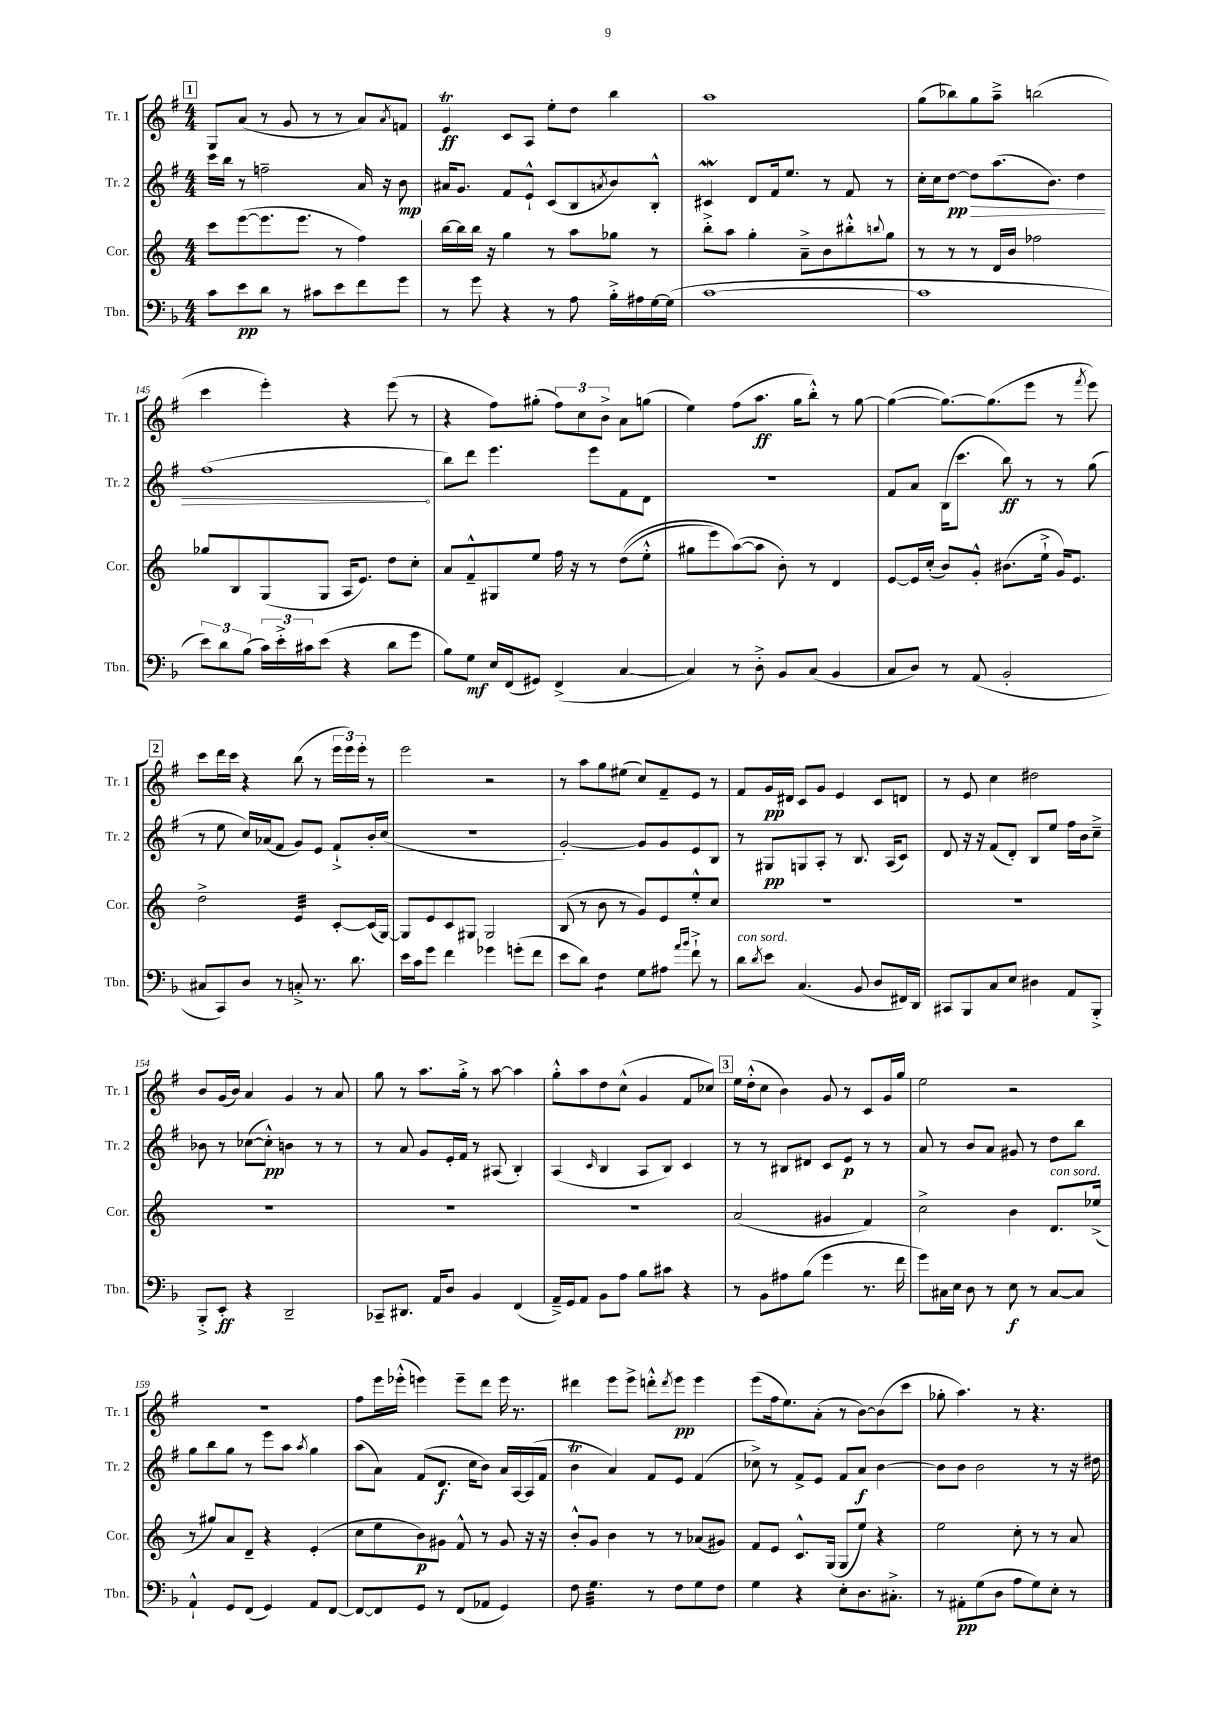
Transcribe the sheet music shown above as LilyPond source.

<<
\new StaffGroup <<
\new Staff = "s0" \with { instrumentName = "Tr. 1" shortInstrumentName = "Tr. 1" } {
    \clef treble \key g \major \numericTimeSignature \time 4/4
    \mark \markup { \box "1" } g8 a'8( r8 g'8 r8 r8 a'8) \acciaccatura { a'8 } f'8 |
    e'4\trill\ff c'8 a8 e''8-. d''8 b''4 |
    a''1 |
    g''8( bes''8) g''8 a''8---> b''2( |
    c'''4 e'''4-.) r4 e'''8( r8 |
    r4 fis''8) gis''8-.( \tuplet 3/2 { fis''8) c''8 b'8-> } a'8 g''8( |
    e''4) fis''8( a''8.\ff g''16 b''8-.-^) r8 g''8~ |
    g''4~( g''8.~) g''8.( e'''8 r8 \acciaccatura { fis'''8 } e'''8) |
    \mark \markup { \box "2" } c'''8 d'''16 c'''16 r4 b''8( r8 \tuplet 3/2 { e'''16 e'''16) e'''16-. } r8 |
    e'''2 r2 |
    r8 a''8 g''8 eis''8( c''8) fis'8-- e'8 r8 |
    fis'8 g'16\pp dis'16 c'8 g'8 e'4 c'8 d'8 |
    r8 e'8 c''4 dis''2 |
    b'8 g'16( b'16) a'4 g'4 r8 a'8 |
    g''8 r8 a''8. g''16-.-> r8 a''8~ a''4 |
    g''8-.-^ a''8 d''8 c''8-^( g'4 fis'8 ces''8) |
    \mark \markup { \box "3" } e''16 d''16-.-^( c''8 b'4) g'8 r8 c'8 g'16 g''16 |
    e''2 r2 |
    r1 |
    fis''8 e'''16 ees'''16-.-^( e'''4) e'''8-- d'''8 e'''16 r8. |
    dis'''4 e'''8 e'''8-> d'''8-.-^ \acciaccatura { d'''8 } e'''8\pp e'''4 |
    e'''8( fis''16 e''8.) a'8-.( r8 b'8~) b'8( c'''8 |
    ges''8-. a''4.) r8 r4. \bar "|." |
}
\new Staff = "s1" \with { instrumentName = "Tr. 2" shortInstrumentName = "Tr. 2" } {
    \clef treble \key g \major \numericTimeSignature \time 4/4
    \mark \markup { \box "1" } c'''16 b''16 r8 f''2-- a'16 r16 b'8\mp |
    ais'16 g'8. fis'8 e'8-!-^ c'8( b8 \acciaccatura { a'8 } b'8) b8-.-^ |
    cis'4\mordent d'8 fis'16 e''8. r8 fis'8 r8 |
    c''16-. c''16 d''8~\pp \once \override Hairpin.circled-tip = ##t d''8\> a''8.( b'8.) d''4 |
    fis''1\!( |
    b''8) d'''8 e'''4. e'''8 fis'8 d'8 |
    r1 |
    fis'8 a'8 b16( c'''8. b''8\ff) r8 r8 g''8( |
    \mark \markup { \box "2" } r8 e''8 c''16) aes'16( fis'8 g'8) e'8 fis'8-!-> b'16-. c''16( |
    R1 |
    g'2~-.) g'8 g'8 e'8 b8 |
    r8 gis8\pp g8 a8-. r8 b8. a16( c'8) |
    d'8 r16 r16 fis'8( d'8-.) b8 e''8 fis''16 b'16 c''8---> |
    bes'8 r8 ces''8~( ces''8-.-^\pp) b'4 r8 r8 |
    r8 a'8 g'8 e'16-. fis'16 r8 ais8( b4-.) |
    a4( \grace { c'16 } b4 a8 b8) c'4 |
    \mark \markup { \box "3" } r8 r8 bis8 dis'8 c'8 e'8\p r8 r8 |
    a'8 r8 b'8 a'8 gis'8 r8 d''8 b''8 |
    g''8 b''8 g''8 r8 e'''8 a''8 \acciaccatura { a''8 } g''4 |
    a''8( a'8) fis'8( d'8.\f c''16 b'8) a'16 a16~ a16( fis'16 |
    b'4\trill a'4) fis'8 e'8 fis'4( |
    ces''8->) r8 fis'8-> e'8 fis'8 a'8\f b'4~ |
    b'8 b'8 b'2 r8 r16 dis''16 \bar "|." |
}
\new Staff = "s2" \with { instrumentName = "Cor." shortInstrumentName = "Cor." } {
    \clef treble \key c \major \numericTimeSignature \time 4/4
    \mark \markup { \box "1" } c'''8 e'''8~( e'''8. e'''8. r8 f''4) |
    b''16~ b''16 b''16 r16 g''4 r8 a''8 ges''8 r8 |
    b''8-.-> a''8 g''4-. a'8---> b'8 bis''8-.-^ \appoggiatura { b''8 } g''8 |
    r8 r8 r8 d'16 b'16 fes''2 |
    ges''8 b8 g8( g8 a16 e'8.) d''8 c''8-. |
    a'8 f'8---^ gis8 e''8 f''16 r16 r8 d''8(\( e''8-.-^ |
    gis''8 e'''8) a''8~(\) a''8 b'8-.) r8 d'4 |
    e'8~ e'16 c''16-.( b'8) g'8-.-^ bis'8.( e''16-!-> g'16) e'8. |
    \mark \markup { \box "2" } d''2-> e'4:32 c'8~-. c'16( g16~) |
    g8 e'8 c'8 gis8 gis2 |
    b8( r8 b'8 r8 g'8) e'8 e''8-.-^ c''8 |
    R1 |
    R1 |
    R1 |
    R1 |
    R1 |
    \mark \markup { \box "3" } a'2( gis'4 f'4) |
    c''2-> b'4 d'8.^\markup { \italic "con sord." } ees''16->( |
    r8 gis''8) a'8 d'8-- r4 e'4-.( |
    c''8 e''8 b'8\p) gis'8 f'8-^ r8 gis'8 r16 r16 |
    b'8-.-^ g'8 b'4 r8 r8 aes'8( gis'8) |
    f'8 e'8 c'8.-^ g16( g8 e''8) r4 |
    e''2 c''8-. r8 r8 a'8 \bar "|." |
}
\new Staff = "s3" \with { instrumentName = "Tbn." shortInstrumentName = "Tbn." } {
    \clef bass \key f \major \numericTimeSignature \time 4/4
    \mark \markup { \box "1" } c'8 e'8\pp d'8 r8 cis'8 e'8 f'8 g'8 |
    r8 g'8 r4 r8 a8 bes16-.-> ais16 g16~ g16( |
    c'1~ |
    c'1 |
    \tuplet 3/2 { e'8) d'8 bes8( } \tuplet 3/2 { c'16) e'16-.-> cis'16 } e'8( r4 d'8 g'8 |
    bes8) g8\mf e16 f,16( gis,8) f,4->( c4~ |
    c4) r8 d8-.-> bes,8 c8( bes,4 |
    c8 d8) r8 a,8( bes,2-. |
    \mark \markup { \box "2" } cis8 c,8) d8 r8 c8-.-> r8. d'8. |
    e'16 c'16 g'8 f'4 ges'4 g'8-.( f'8 |
    e'8 d'8) f4:8 g8 ais8 \grace { a'16 bes'16 } f'8-!-> r8 |
    d'8^\markup { \italic "con sord." } \acciaccatura { d'8 } e'8 c4.( bes,8 d8 fis,16) d,16 |
    cis,8 bes,,8 c8 e8 dis4 a,8 bes,,8-.-> |
    bes,,8-.-> e,8-.\ff r4 d,2-- |
    ces,8-- dis,8. a,16 d8 bes,4 f,4( |
    a,16--->) g,16 a,8 bes,8 a8 bes8 cis'8 r4 |
    \mark \markup { \box "3" } r8 bes,8 ais8 bes8( g'4 r8. f'16 |
    g'8) cis16 e16 d8 r8 e8\f r8 cis8~ cis8 |
    a,4-!-^ g,8 f,8( g,4) a,8 f,8~ |
    f,8~ f,8 g,8 r8 f,8( aes,8 g,4) |
    f8 g4.:32 r8 f8 g8 f8 |
    g4 r4 e8-. d8. cis8.-.-> |
    r8 ais,8-.\pp g8( d8 a8 g8) e8-. r8 \bar "|." |
}
>>
>>
\layout { \context { \Score currentBarNumber = #141 } }
